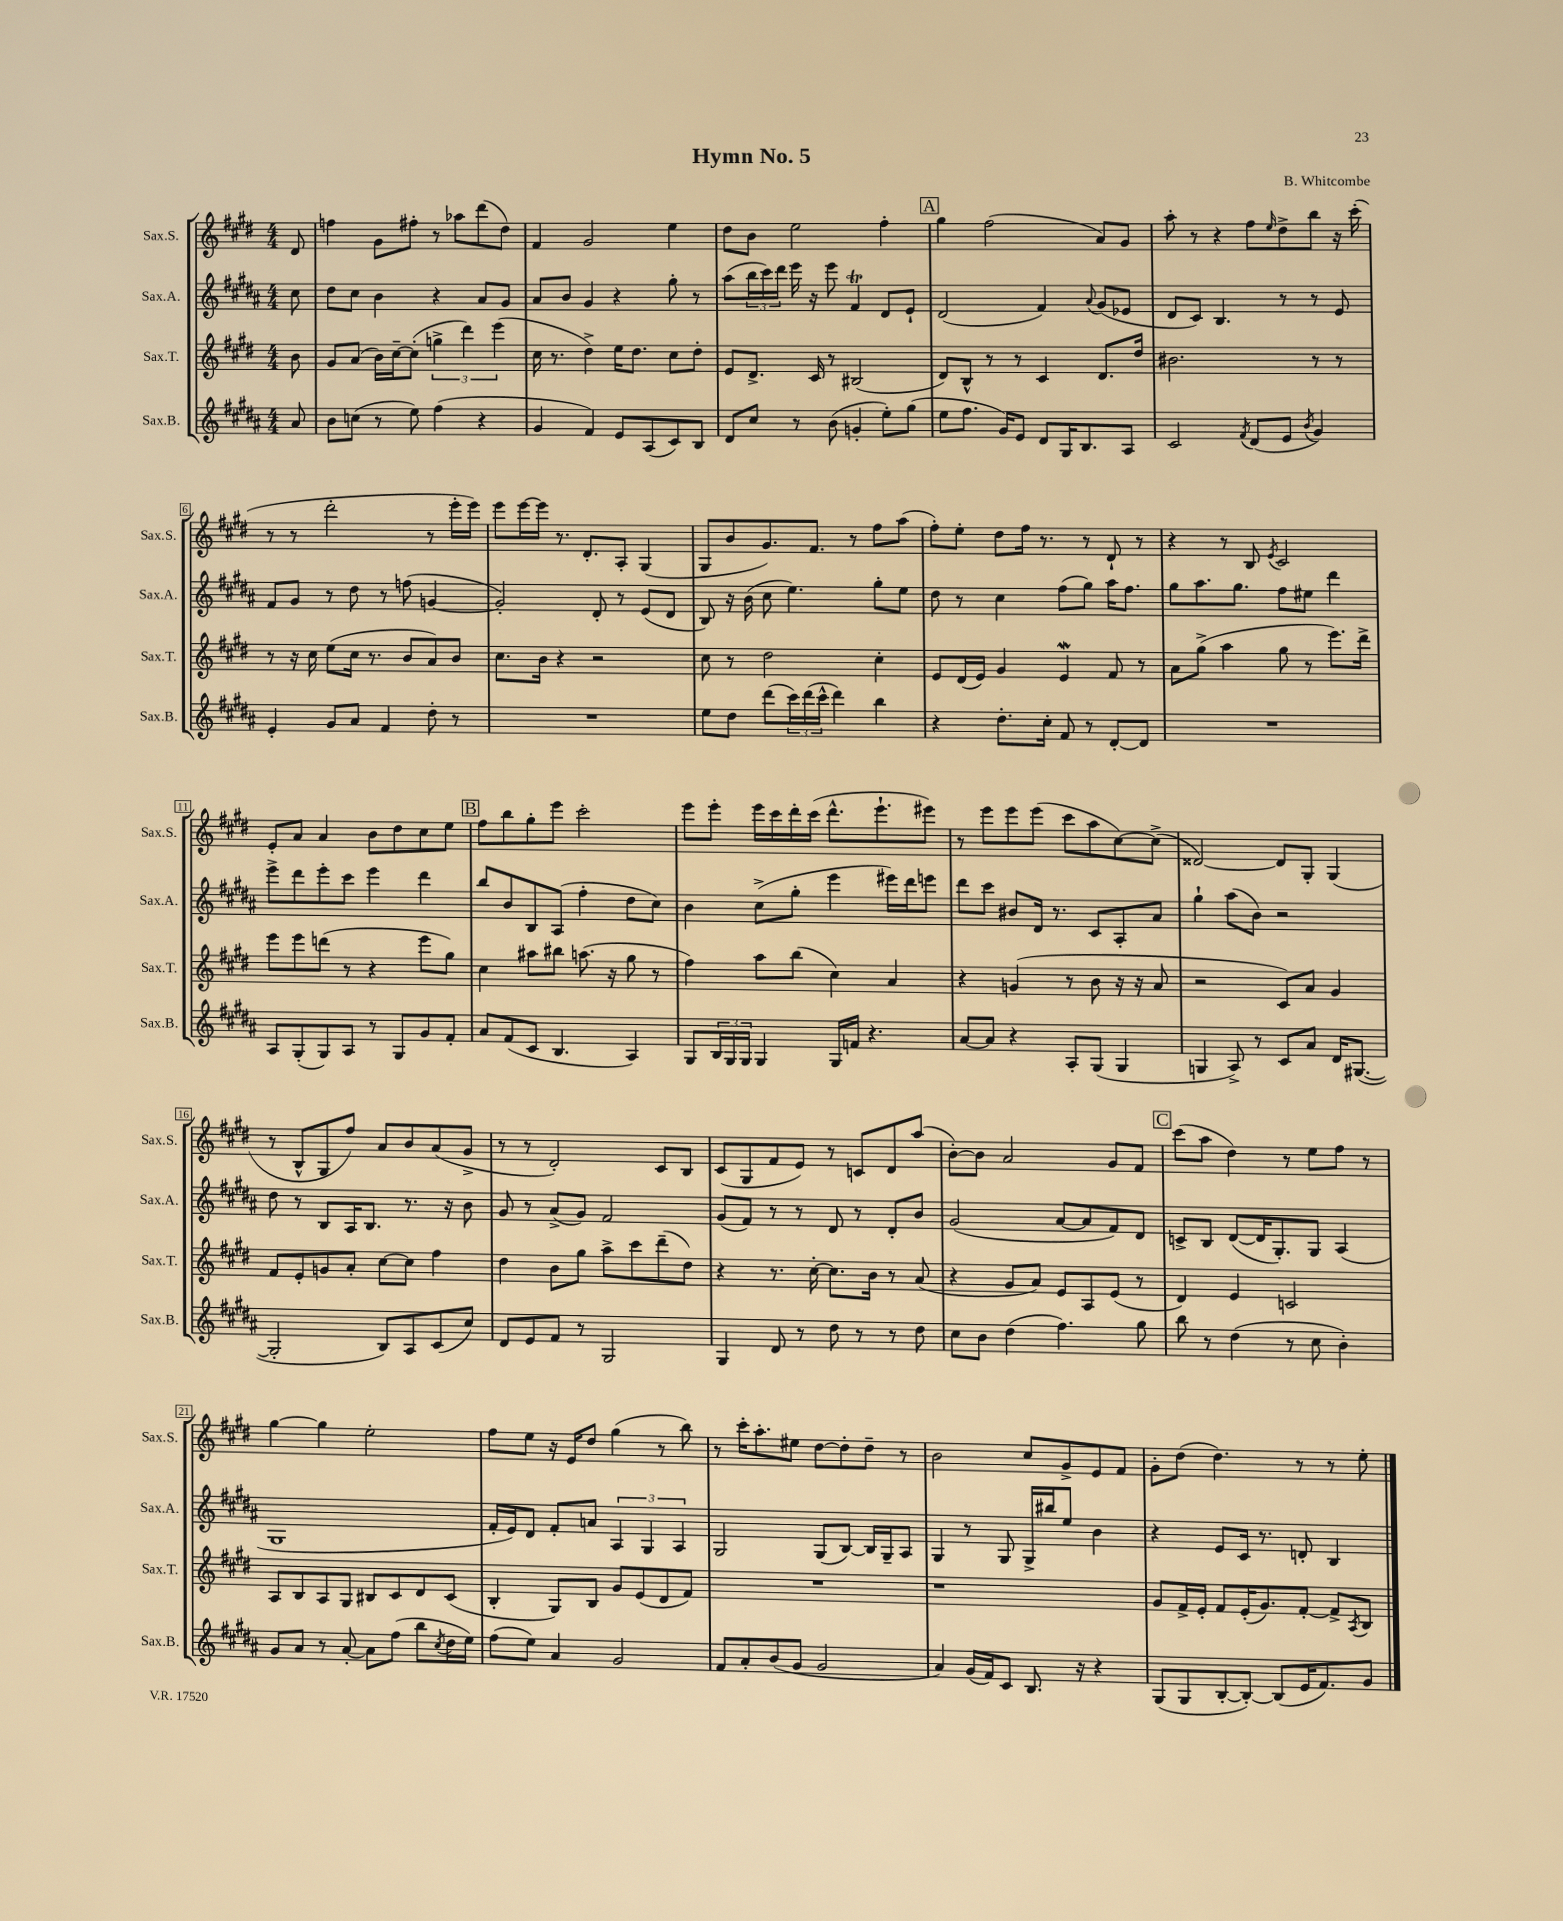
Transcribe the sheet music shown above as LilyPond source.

\header { title = "Hymn No. 5" composer = "B. Whitcombe" }
<<
\new StaffGroup <<
\new Staff = "s0" \with { instrumentName = "Sax.S." shortInstrumentName = "Sax.S." } {
    \clef treble \key e \major \numericTimeSignature \time 4/4 \partial 8
    dis'8 |
    f''4 gis'8 fis''8-. r8 aes''8 dis'''8( dis''8) |
    fis'4 gis'2 e''4 |
    dis''8 b'8 e''2 fis''4-. |
    \mark \markup { \box "A" } gis''4 fis''2( a'8) gis'8 |
    a''8-. r8 r4 fis''8 \grace { e''16 } dis''8-> b''8 r16 cis'''16-.( |
    r8 r8 dis'''2-. r8 e'''16-. e'''16) |
    e'''8 e'''16~ e'''16 r8. dis'8.-. a8-. gis4( |
    gis8 b'8 gis'8.) fis'8. r8 fis''8 a''8( |
    fis''8-.) e''8-. dis''8 fis''16 r8. r8 dis'8-! r8 |
    r4 r8 b8 \acciaccatura { e'8 } cis'2 |
    e'8-. a'8 a'4 b'8 dis''8 cis''8 e''8 |
    \mark \markup { \box "B" } fis''8 b''8 gis''8-. e'''8 cis'''2-. |
    e'''8 e'''8-. e'''16 cis'''16 dis'''16-. cis'''16( dis'''8.-^ e'''8.-! eis'''8) |
    r8 e'''8 e'''8 e'''8( cis'''8 a''8 cis''8~) cis''8->( |
    disis'2~) disis'8 gis8-. gis4( |
    r8 b8-^ gis8 fis''8) a'8 b'8 a'8( gis'8-> |
    r8 r8 dis'2-.) cis'8 b8 |
    cis'8( gis8 fis'8 e'8) r8 c'8 dis'8 a''8( |
    b'8~-.) b'8 a'2 gis'8 fis'8 |
    \mark \markup { \box "C" } cis'''8( a''8 dis''4) r8 e''8 fis''8 r8 |
    gis''4~ gis''4 e''2-. |
    fis''8 e''8 r16 e'16 dis''8 gis''4( r8 b''8) |
    r8 cis'''16-. a''8.-. eis''8 dis''8~ dis''8-. dis''8-- r8 |
    b'2 cis''8 gis'8-> e'8 fis'8 |
    gis'8-. dis''8( dis''4.) r8 r8 e''8-. \bar "|." |
}
\new Staff = "s1" \with { instrumentName = "Sax.A." shortInstrumentName = "Sax.A." } {
    \clef treble \key b \major \numericTimeSignature \time 4/4 \partial 8
    cis''8 |
    dis''8 cis''8 b'4 r4 ais'8 gis'8 |
    ais'8 b'8 gis'4 r4 gis''8-. r8 |
    ais''8( \tuplet 3/2 { b''16 cis'''16) dis'''16 } e'''16 r16 e'''8 fis'4\trill dis'8 e'8-! |
    \mark \markup { \box "A" } dis'2( fis'4) \appoggiatura { ais'8 } gis'8( ees'8 |
    dis'8 cis'8) b4. r8 r8 e'8 |
    fis'8 gis'8 r8 dis''8 r8 f''8( g'4~ |
    g'2-.) dis'8-. r8 e'8( dis'8 |
    b8) r16 b'16( cis''8 e''4.) gis''8-. e''8 |
    dis''8 r8 cis''4 fis''8( gis''8) ais''16 fis''8. |
    gis''8 ais''8. gis''8. fis''8 eis''8 dis'''4 |
    e'''8-> dis'''8 e'''8-. cis'''8 e'''4 dis'''4 |
    \mark \markup { \box "B" } b''8 b'8 b8 ais8( fis''4-. dis''8 cis''8) |
    b'4 cis''8->( gis''8-. e'''4 eis'''16) dis'''16 e'''8 |
    dis'''8 cis'''8 bis'8 dis'16 r8. cis'8 ais8-. ais'8 |
    gis''4-! ais''8( b'8) r2 |
    dis''8 r8 b8 ais16 b8. r8. r16 b'8 |
    gis'8 r8 ais'8->( gis'8) fis'2 |
    gis'8( fis'8) r8 r8 dis'8 r8 dis'8-. b'8 |
    gis'2( ais'8~ ais'8 fis'8) dis'8 |
    \mark \markup { \box "C" } c'8-> b8 dis'8~( dis'16 gis8.-.) gis8 ais4( |
    gis1 |
    fis'16-. e'16) dis'8 fis'8-. a'8 \tuplet 3/2 { ais4 gis4 ais4 } |
    gis2 gis8( b8~) b16 gis16-- ais8 |
    gis4 r8 gis8 gis16-> bis''16 e''8 b'4 |
    r4 e'8 cis'16 r8. d'8-. b4 \bar "|." |
}
\new Staff = "s2" \with { instrumentName = "Sax.T." shortInstrumentName = "Sax.T." } {
    \clef treble \key e \major \numericTimeSignature \time 4/4 \partial 8
    b'8 |
    gis'8 a'8( b'16) cis''16~-- cis''8-.( \tuplet 3/2 { g''4-> dis'''4) e'''4( } |
    cis''16 r8. dis''4->) e''16 dis''8. cis''8 dis''8-. |
    e'8 dis'8.-> cis'16 r8 bis2( |
    \mark \markup { \box "A" } dis'8) b8-^ r8 r8 cis'4 dis'8. dis''16 |
    bis'2. r8 r8 |
    r8 r16 cis''16 e''8( cis''16 r8. b'8 a'8) b'8 |
    cis''8. b'16 r4 r2 |
    cis''8 r8 dis''2 cis''4-. |
    e'8 dis'16( e'16) gis'4 e'4\mordent fis'8 r8 |
    a'8 gis''8->( a''4 gis''8 r8 e'''8.) dis'''16-> |
    e'''8 e'''8 d'''8( r8 r4 e'''8 gis''8) |
    \mark \markup { \box "B" } cis''4 ais''8 bis''8 a''8.( r16 gis''8 r8 |
    fis''4) a''8 b''8( cis''4) a'4 |
    r4 g'4( r8 b'8 r16 r16 a'8 |
    r2 cis'8) a'8 gis'4 |
    fis'8 e'8-. g'8 a'8-. cis''8~ cis''8 fis''4 |
    dis''4 b'8 gis''8 a''8-> cis'''8 dis'''8--( dis''8) |
    r4 r8. cis''16~-. cis''8. b'16 r8 a'8( |
    r4 gis'8 a'8) e'8 a8 e'8( r8 |
    \mark \markup { \box "C" } dis'4) e'4 c'2 |
    a8 b8 a8 gis8 bis8 cis'8 dis'8 cis'8( |
    b4-. gis8) b8 gis'8 e'8( dis'8 fis'8) |
    R1 |
    r1 |
    gis'8 fis'16-> e'16-. fis'8 e'16-.( gis'8.) fis'8~-. fis'8-> \acciaccatura { a8 } b8 \bar "|." |
}
\new Staff = "s3" \with { instrumentName = "Sax.B." shortInstrumentName = "Sax.B." } {
    \clef treble \key b \major \numericTimeSignature \time 4/4 \partial 8
    ais'8 |
    b'8 c''8( r8 e''8) fis''4( r4 |
    gis'4 fis'4) e'8 ais8( cis'8) b8 |
    dis'8 cis''8 r8 b'8( g'4-. e''8-.) gis''8( |
    \mark \markup { \box "A" } e''8 fis''8. gis'16) e'8 dis'8 gis16 b8. ais8 |
    cis'2 \acciaccatura { fis'8 } dis'8( e'8 \acciaccatura { b'8 } gis'4) |
    e'4-. gis'8 ais'8 fis'4 dis''8-. r8 |
    R1 |
    e''8 dis''8 dis'''8( \tuplet 3/2 { cis'''16) dis'''16( cis'''16-^ } dis'''4) b''4 |
    r4 dis''8.-. cis''16-. fis'8 r8 dis'8~-. dis'8 |
    R1 |
    ais8 gis8-.( gis8) ais8 r8 gis8 gis'8 fis'8-. |
    \mark \markup { \box "B" } ais'8 fis'8( cis'8 b4. ais4) |
    gis8 \tuplet 3/2 { b16 gis16 gis16 } gis4 gis16 f'16 r4. |
    ais'8~ ais'8 r4 ais8-. gis8( gis4 |
    g4 ais8->) r8 cis'8 ais'8 dis'16 gis8.~( |
    gis2-. b8) ais8 cis'8( cis''8) |
    dis'8 e'8 fis'8 r8 gis2 |
    gis4 dis'8 r8 dis''8 r8 r8 dis''8 |
    cis''8 b'8 dis''4( fis''4.) gis''8 |
    \mark \markup { \box "C" } b''8 r8 dis''4( r8 cis''8 b'4-.) |
    gis'8 ais'8 r8 ais'8~-. ais'8 fis''8( b''8 \acciaccatura { cis''8 } dis''16 e''16) |
    fis''8( e''8) ais'4 gis'2 |
    fis'8 ais'8-. b'8( gis'8 gis'2 |
    ais'4) gis'16( fis'16) cis'8 b8. r16 r4 |
    gis8( gis8 b8~-. b8~-.) b8( e'16 fis'8.) gis'8 \bar "|." |
}
>>
>>
\layout { \context { \Score \override BarNumber.stencil = #(make-stencil-boxer 0.1 0.3 ly:text-interface::print) } }
